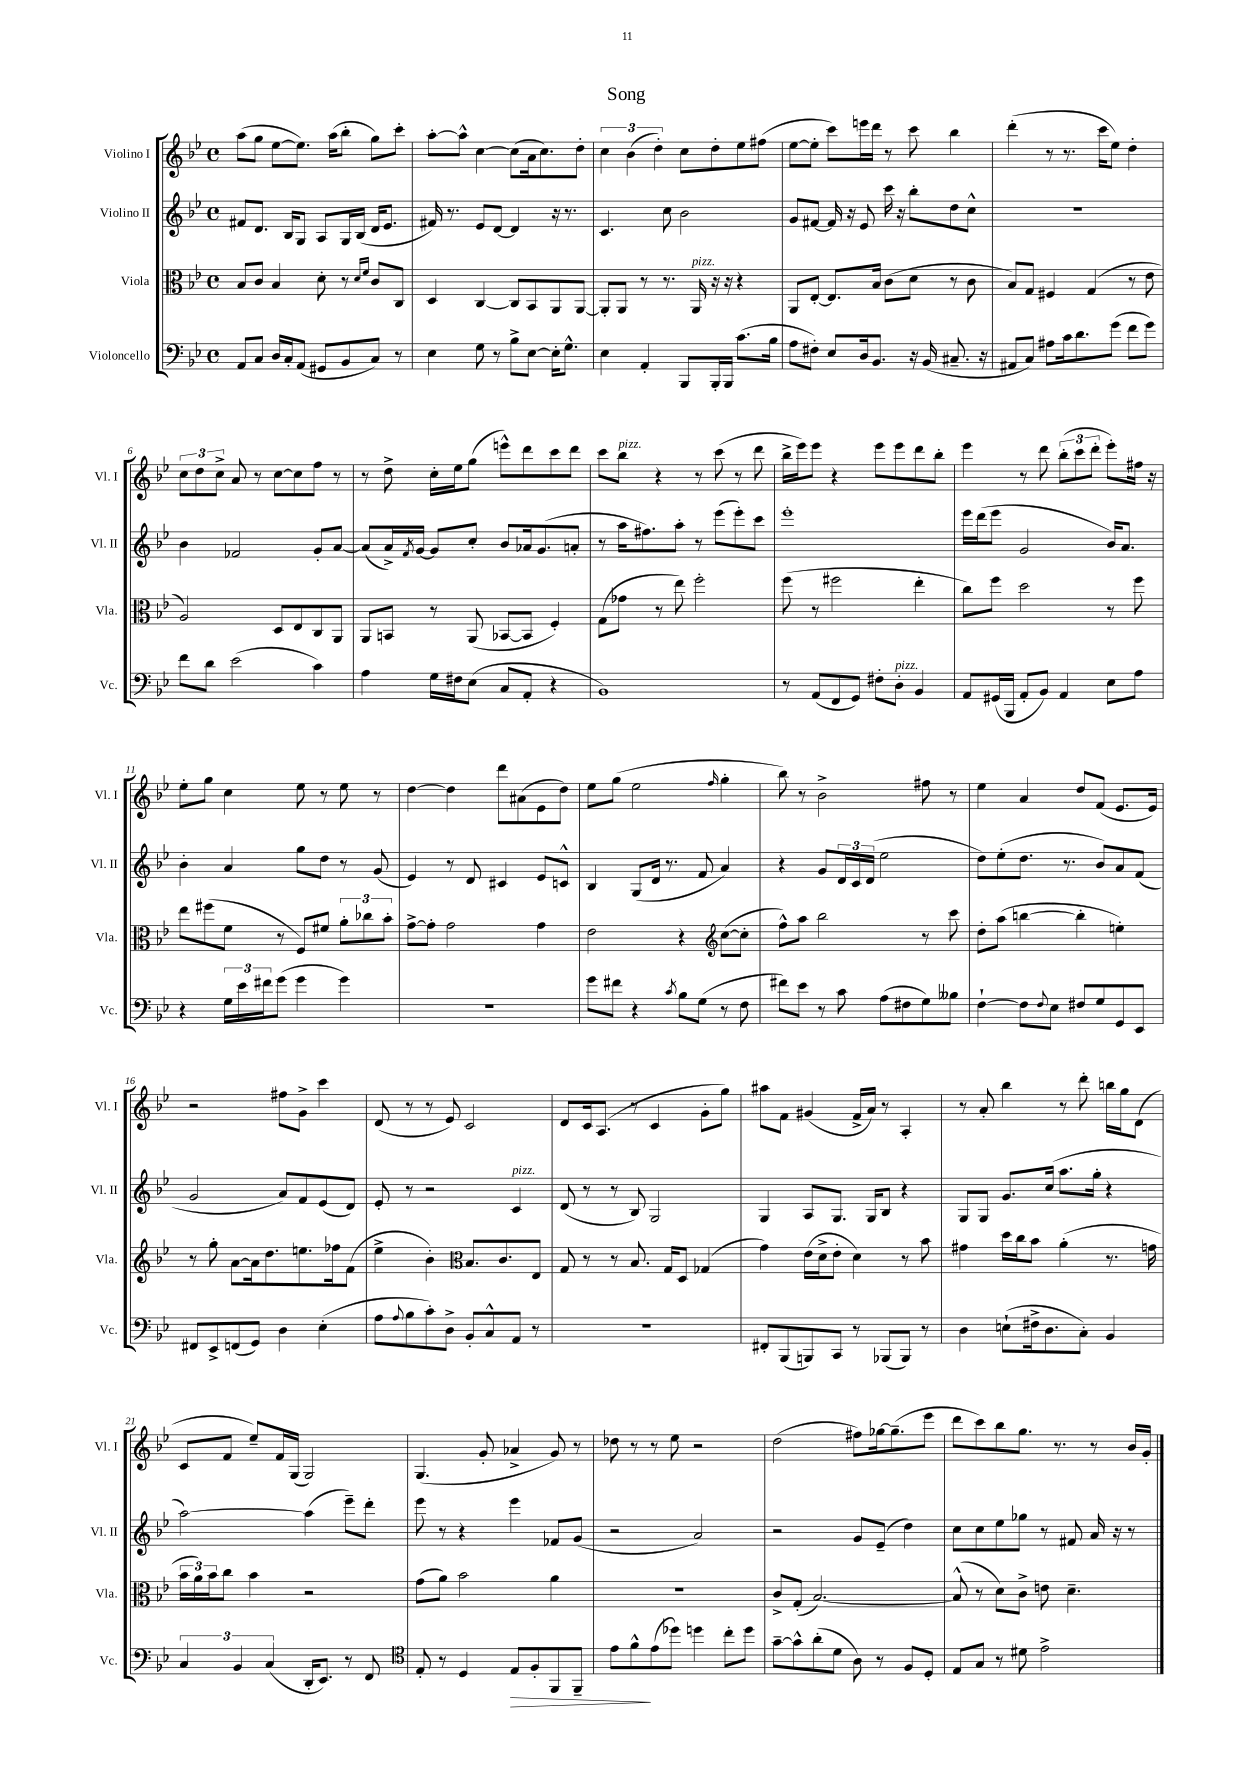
\header { title = "Song" }
<<
\new StaffGroup <<
\new Staff = "s0" \with { instrumentName = "Violino I" shortInstrumentName = "Vl. I" } {
    \clef treble \key bes \major \defaultTimeSignature \time 4/4
    a''8( g''8 ees''8~ ees''8.) a''16( bes''8-. g''8) c'''8-. |
    a''8~-. a''8-^ c''4~ c''8( a'16 c''8.) d''8-. |
    \tuplet 3/2 { c''4 bes'4( d''4-.) } c''8 d''8-. ees''8 fis''8( |
    ees''8~ ees''8-. c'''8) e'''16 d'''16 r8 c'''8 bes''4 |
    d'''4-.( r8 r8. c'''16 ees''8) d''4-. |
    \tuplet 3/2 { c''8 d''8 c''8-> } a'8 r8 c''8~ c''8 f''8 r8 |
    r8 d''8-> c''16-. ees''16 g''8( e'''8-^) d'''8 c'''8 d'''8 |
    c'''8 bes''8^\markup { \italic "pizz." } r4 r8 c'''8( r8 d'''8 |
    bes''16-> ees'''16) ees'''8 r4 ees'''8 ees'''8 d'''8 bes''8-. |
    ees'''4 r8 d'''8 \tuplet 3/2 { bes''8-.( c'''8 d'''8-. } ees'''8-.) fis''16 r16 |
    ees''8-. g''8 c''4 ees''8 r8 ees''8 r8 |
    d''4~ d''4 d'''8 ais'8( ees'8 d''8) |
    ees''8 g''8( ees''2 \grace { f''16 } g''4-. |
    bes''8) r8 bes'2-> fis''8 r8 |
    ees''4 a'4 d''8 f'8( ees'8. ees'16) |
    r2 fis''8 g'8-> c'''4 |
    d'8( r8 r8 ees'8) c'2 |
    d'8 c'16 a8.( r8 c'4 g'8-. g''8) |
    ais''8 f'8 gis'4( f'16-> a'16) r8 a4-. |
    r8 a'8-. bes''4 r8 d'''8-. b''16 g''16 d'8( |
    c'8 f'8 ees''8--) f'16 g16( g2) |
    g4.( g'8-. aes'4-> g'8) r8 |
    des''8 r8 r8 ees''8 r2 |
    d''2( fis''8) ges''16~ ges''8.--( ees'''8 |
    d'''8 c'''8) bes''8 g''8. r8. r8 bes'16 g'16-. \bar "|." |
}
\new Staff = "s1" \with { instrumentName = "Violino II" shortInstrumentName = "Vl. II" } {
    \clef treble \key bes \major \defaultTimeSignature \time 4/4
    fis'8 d'8. bes16 g8 a8 g16 bes16( d'16 ees'8. |
    fis'16) r8. ees'8 d'8~ d'4 r16 r8. |
    c'4. c''8 bes'2 |
    g'8 fis'8~ fis'16 r16 ees'8 c'''16 r16 bes''8-. d''8 c''8-^ |
    R1 |
    bes'4 fes'2 g'8-. a'8~ |
    a'8( a'16->) \acciaccatura { f'8 } g'16~ g'8 c''8-. bes'8 aes'16 g'8.( a'8-. |
    r8 a''16 fis''8.) a''8-. r8 ees'''8( ees'''8-.) c'''8 |
    ees'''1-. |
    ees'''16 d'''16( ees'''8 g'2 bes'16) a'8. |
    bes'4-. a'4 g''8 d''8 r8 g'8( |
    ees'4) r8 d'8 cis'4 ees'8 c'8-^ |
    bes4 g8( d'16 r8. f'8 a'4) |
    r4 g'8 \tuplet 3/2 { d'16 c'16 d'16( } ees''2 |
    d''8) ees''8-.( d''8. r8. bes'8) a'8 f'8( |
    g'2 a'8) f'8 ees'8( d'8) |
    ees'8-. r8 r2 c'4^\markup { \italic "pizz." } |
    d'8( r8 r8 bes8) g2 |
    g4 a8 g8. g16 bes8 r4 |
    g8 g8 g'8. c''16( a''8. g''16-. r4 |
    a''2~) a''4( ees'''8--) d'''8-. |
    ees'''8 r8 r4 ees'''4 fes'8 g'8( |
    r2 a'2) |
    r2 g'8 ees'8--( d''4) |
    c''8 c''8 ees''8 ges''8 r8 fis'8 a'16 r16 r8 \bar "|." |
}
\new Staff = "s2" \with { instrumentName = "Viola" shortInstrumentName = "Vla." } {
    \clef alto \key bes \major \defaultTimeSignature \time 4/4
    bes8 c'8 bes4 d'8-. r8 \grace { d'16 f'16 } c'8 c8 |
    d4 c4~ c8 bes,8 a,8 a,8~ |
    a,8-. a,8 r8 r8. a,16^\markup { \italic "pizz." } r16 r16 r4 |
    a,8 ees8~-. ees8. bes16 c'8( d'8 r8 c'8 |
    bes8) g8 fis4 g4( r8 ees'8 |
    a2) d8 ees8 c8 a,8 |
    a,8 b,8 r8 a,8( bes,8~ bes,8 f4-.) |
    g8( ges'8 r8 ees''8) f''2-. |
    f''8( r8 fis''2 ees''4-. |
    c''8) f''8 d''2 r8 f''8 |
    ees''8 fis''8( f'8 r8 f8) fis'8 \tuplet 3/2 { a'8-. ces''8 bes'8-. } |
    g'8~-> g'8-. g'2 g'4 |
    ees'2 r4 \clef treble c''8~( c''8-. |
    f''8-^) a''8 bes''2 r8 c'''8 |
    d''8-. a''8( b''4~ b''4-. e''4-.) |
    r8 g''8-. a'8~ a'16 d''8. e''8. fes''16 f'8( |
    ees''4-> bes'4-.) \clef alto bes8. c'8. ees8 |
    g8 r8 r8 bes8. g16 d8 ges4( |
    g'4) ees'16( d'16-> ees'8-. d'4) r8 bes'8 |
    gis'4 d''16 c''16 bes'8 a'4-.( r8. g'16 |
    \tuplet 3/2 { bes'16 a'16) bes'16 } c''8 bes'4 r2 |
    g'8( a'8) bes'2 a'4 |
    R1 |
    c'8-> g8-.( bes2.~) |
    bes8-^( r8 d'8) c'8-> e'8 d'4.-- \bar "|." |
}
\new Staff = "s3" \with { instrumentName = "Violoncello" shortInstrumentName = "Vc." } {
    \clef bass \key bes \major \defaultTimeSignature \time 4/4
    a,8 c8 d16 c16-. a,8( gis,8 bes,8 c8) r8 |
    ees4 g8 r8 bes8-> ees8~ ees16-. g8.-^ |
    ees4 a,4-. bes,,8 bes,,16-. bes,,16 c'8.( bes16 |
    a8 fis8-.) ees8 d16 bes,8. r16 bes,16( cis8.-- r16 |
    ais,8 c8) ais8 c'16 d'8. g'8( f'8 g'8) |
    f'8 d'8 ees'2( c'4) |
    a4 g16 fis16 ees8( c8 a,8-. r4 |
    bes,1) |
    r8 a,8( f,8 g,8) fis8-. d8-.^\markup { \italic "pizz." } bes,4 |
    a,8 gis,16( bes,,16 a,8-. bes,8) a,4 ees8 a8 |
    r4 \tuplet 3/2 { g16 ees'16 fis'16 } g'8( g'4 g'4) |
    R1 |
    g'8 fis'8 r4 \acciaccatura { c'8 } bes8 g8( r8 f8 |
    fis'8) ees'8 r8 c'8 a8( fis8 g8) beses8 |
    f4~-! f8 \appoggiatura { f8 } ees8 fis8 g8 g,8 ees,8 |
    fis,8 ees,8-> f,8( g,8) d4 ees4-.( |
    a8 \appoggiatura { a8 } bes8 c'8-.) d8-> bes,8-. c8-^ a,8 r8 |
    R1 |
    fis,8-. bes,,8( b,,8) c,8 r8 bes,,8( bes,,8) r8 |
    d4 e8-!( fis16-> d8. c8-.) bes,4 |
    \tuplet 3/2 { c4 bes,4 c4( } d,16-. ees,8.) r8 f,8 |
    \clef tenor ees8-. r8 d4 ees8\> f8-. f,8 f,8-- |
    ees'8 f'8-^\! ees'8( des''8) d''4 c''8-. d''8 |
    g'8~-- g'8-^ a'8-.( d'8 a8) r8 f8 d8-. |
    ees8 g8 r8 dis'8 ees'2-> \bar "|." |
}
>>
>>
